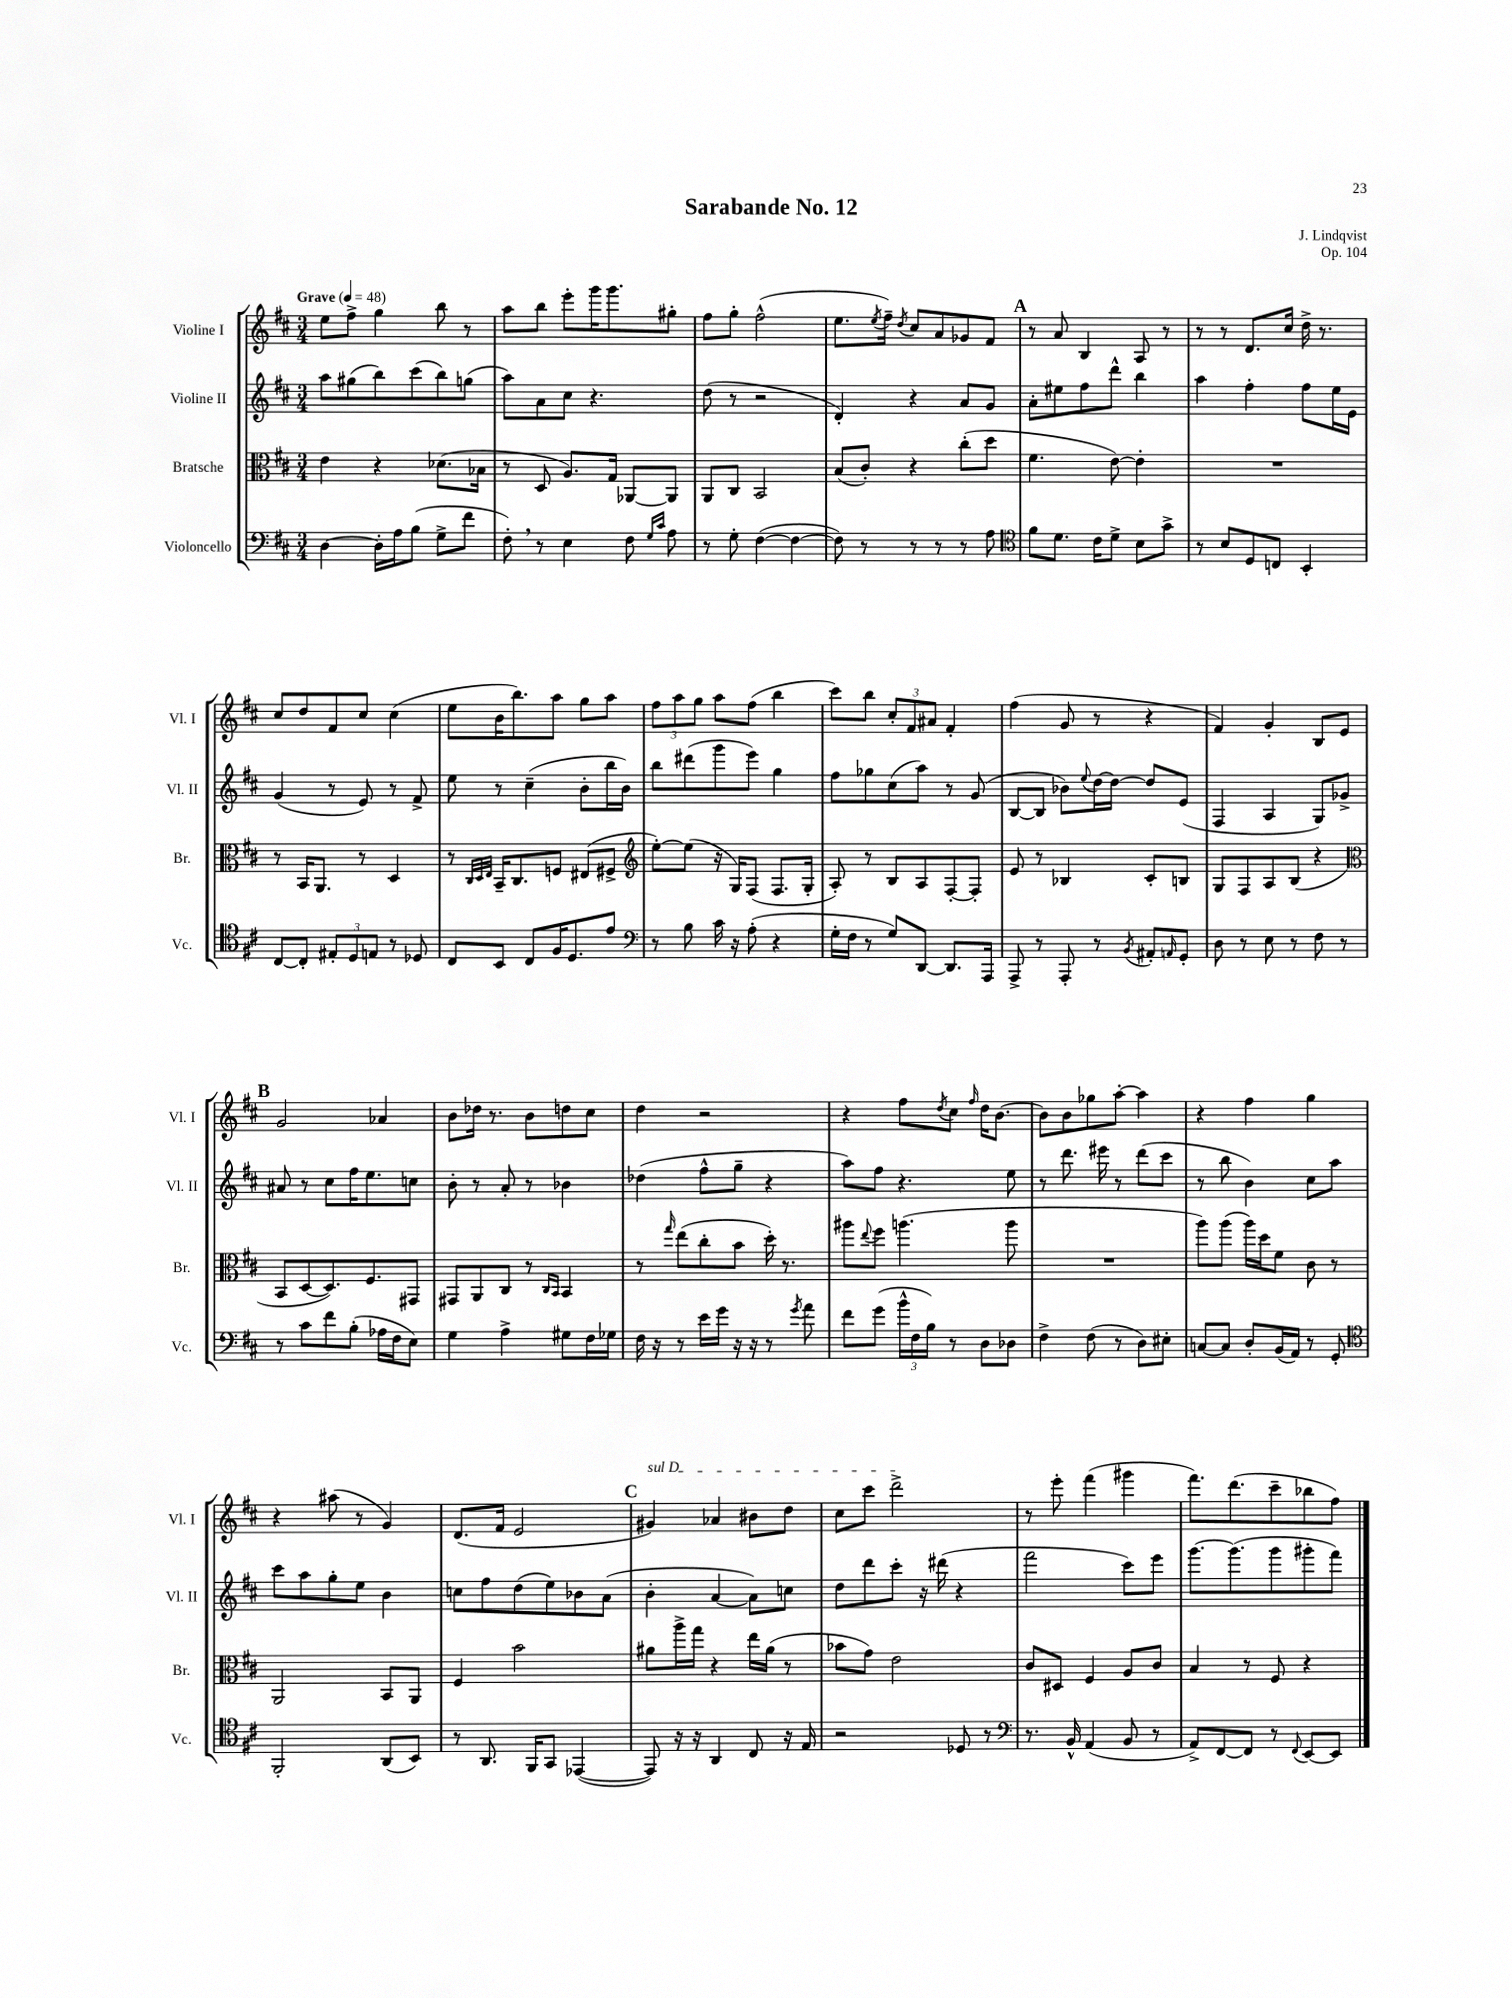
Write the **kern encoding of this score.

**kern	**kern	**kern	**kern
*part4	*part3	*part2	*part1
*staff4	*staff3	*staff2	*staff1
*I"Violoncello	*I"Bratsche	*I"Violine II	*I"Violine I
*I'Vc.	*I'Br.	*I'Vl. II	*I'Vl. I
*clefF4	*clefC3	*clefG2	*clefG2
*k[f#c#]	*k[f#c#]	*k[f#c#]	*k[f#c#]
*M3/4	*M3/4	*M3/4	*M3/4
*MM48	*MM48	*MM48	*MM48
=1	=1	=1	=1
!	!	!	!LO:TX:a:B:t=Grave
[4D\	4e\	8aa\L	8ee\L
.	.	(8gg#X\	8ff#^\J
16D'\LL]	4r	8bb\)	4gg\
16A\J	.	.	.
(8B\J	.	(8ccc#\	.
8G^\L	(8.d-X\L	8bb\)	8bb\
8f#\J	.	(8ggn\J	8r
.	16B-X\Jk	.	.
=2	=2	=2	=2
8F#',\)	8r	8aa\L)	8aa\L
8r	8D/	8a\	8bb\J
4E\	8.A/L)	8cc#\J	8eee'\L
.	.	4.r	16ggg\K
.	16G/Jk	.	8.ggg\
8F#\	[8AA-X/L	.	.
16qqG/LL	.	.	.
16qqc#/JJ	.	.	.
8A\	8AA-/J]	.	8gg#X'\J
=3	=3	=3	=3
8r	8AA/L	(8dd\	8ff#\L
8G'\	8C#/J	8r	8gg'\J
([4F#\	2BB/	2r	(2ff#^^\
4F#\_	.	.	.
=4	=4	=4	=4
8F#\])	(8B/L	4d'/)	8.ee\L
8r	8c#'/J)	.	.
.	.	.	8qee/
.	.	.	16ff#~\Jk)
.	.	.	8qdd/
8r	4r	4r	8cc#/L
8r	.	.	8a/
8r	(8cc#'\L	8a/L	8g-X/
8A\	8dd\J	8g/J	8f#/J
!!LO:REH:place=s1:t=A
=5	=5	=5	=5
*clefC4	*	*	*
8f#\L	4.f#\	8a'\L	8r
8.d\J	.	8ee#X\	8a/
.	.	8ff#\	4B/
16c#\KL	.	.	.
8d^\J	[8e\)	8ddd^^\J	.
8B\L	4e'\]	4bb\	8A/
8g^\J	.	.	8r
=6	=6	=6	=6
8r	2.r	4aa\	8r
8B/L	.	.	8r
8D/	.	4ff#'\	8.d/L
8Cn/J	.	.	.
.	.	.	16cc#/Jk
4BB'/	.	8ff#\L	16dd^\
.	.	.	8.r
.	.	16ee\L	.
.	.	16e\JJ	.
!!LO:LB:g=z
=7	=7	=7	=7
[8C#/L	8r	(4g/	8cc#/L
8C#'/J]	16BB/KL	.	8dd/
.	8.AA/J	.	.
12E#X'/L	.	8r	8f#/
12D/	.	.	.
.	8r	8e/)	8cc#/J
12En/J	.	.	.
8r	4D/	8r	(4cc#\
8D-X/	.	8f#^/	.
=8	=8	=8	=8
8C#/L	8r	8ee\	8ee\L
.	32qqC#/LLL	.	.
.	32qqD/	.	.
.	32qqE/JJJ	.	.
8BB/J	16BB~/KL	8r	16b\K
.	8.C#/	.	8.bb\)
8C#/L	.	(4cc#~\	.
16F#/K	8Fn/J	.	8aa\J
8.D/	.	.	.
.	(8E#X/L	8b'\L	8gg\L
8e/J	8F#X^/J	16bb\L	8aa\J
.	.	16b\JJ)	.
=9	=9	=9	=9
*clefF4	*clefG2	*	*
8r	[8ee'\L)	8bb\L	12ff#\L
.	.	.	12aa\
8B\	(8ee\J]	(8ddd#X\	.
.	.	.	12gg\J
16c#\	16r	8ggg\	8aa\L
16r	16G/KL)	.	.
(8A'\	(8F#/J	8eee\J)	(8ff#\J
4r	8.F#/L	4gg\	4bb\
.	16G'/Jk	.	.
=10	=10	=10	=10
16G'\LL	8A'/)	8ff#\L	8ccc#\L)
16F#\JJ	.	.	.
8r	8r	8gg-X\	8bb\J
8G/L)	8B/L	(8cc#\	12cc#'/L
.	.	.	12f#/
[8DD/J	8A/	8aa\J)	.
.	.	.	12a#X/J
8.DD/L]	[8F#'/	8r	4f#'/
.	8F#'/J]	(8g/	.
16AAA/Jk	.	.	.
=11	=11	=11	=11
8AAA^/	8e/	[8B/L	(4ff#\
8r	8r	8B/J]	.
8AAA'/	4B-X/	8b-X\L)	8g/
.	.	8qqee/	.
8r	.	[16dd\L	8r
.	.	16dd\JJ_	.
8qBB/	.	.	.
8AA#X'/L	8c#'/L	8dd/L]	4r
16qqAAn/	.	.	.
8GG'/J	8Bn/J	(8e/J	.
=12	=12	=12	=12
8D\	8G/L	4F#/	4f#/)
8r	8F#/	.	.
8E\	8A/	4A/	4g'/
8r	(8B/J	.	.
8F#\	4r	8G/L)	8B/L
8r	.	8g-X^/J	8e/J
!!LO:LB:g=z
!!LO:REH:place=s1:t=B
=13	=13	=13	=13
*	*clefC3	*	*
8r	8BB/L	8a#X/	2g/
8c#\L	[8D/	8r	.
8f#\	8.D/])	8cc#\L	.
(8B'\J	.	16ff#\K	.
.	8.F#/	8.ee\	.
16A-X\LL	.	.	4a-X/
16F#\J	.	.	.
8E\J)	8GG#X/J	8ccn\J	.
=14	=14	=14	=14
4G\	8GG#X/L	8b'\	8b\L
.	8AA/	8r	16dd-X\Jk
.	.	.	8.r
4A^\	8C#/J	8a'/	.
.	8r	8r	8b\L
.	16qqC#/LL	.	.
.	16qqBB/JJ	.	.
8G#X\L	4BB/	4b-X\	8ddn\
16F#\L	.	.	8cc#\J
16G-X\JJ	.	.	.
=15	=15	=15	=15
16F#\	8r	(4dd-X\	4dd\
16r	.	.	.
.	16qqgg/	.	.
8r	(8ee\L	.	.
16e\LL	8cc#'\	8ff#^^\L	2r
16g\JJ	.	.	.
16r	8b\J	8gg~\J	.
16r	.	.	.
8r	16dd'\)	4r	.
.	8.r	.	.
8qg/	.	.	.
8a\	.	.	.
=16	=16	=16	=16
8f#\L	8aa#X\L	8aa\L)	4r
.	8qqee/	.	.
(8g\J	8ff#\J	8ff#\J	.
24b^^\LL	(4.aan\	4.r	8ff#\L
24F#\	.	.	.
24B\JJ)	.	.	.
.	.	.	8qdd/
8r	.	.	8cc#\J
.	.	.	16qqff#/
8D\L	.	.	16dd\KL
.	.	.	[8.b\J
8D-X\J	8aa\	8ee\	.
=17	=17	=17	=17
4F#^\	2.r	8r	8b\L]
.	.	8.ddd\	8b\
(8F#\	.	.	8gg-X\
.	.	16eee#X\	.
8r	.	8r	[8aa'\J
8D\L)	.	(8ddd\L	4aa\]
8E#X'\J	.	8ccc#\J	.
=18	=18	=18	=18
[8Cn/L	8aa\L)	8r	4r
8C/J]	(8aa\J	8bb\	.
8D'/L	16aa\LL)	4b\)	4ff#\
.	16dd\J	.	.
(16BB/L	8f#\J	.	.
16AA/JJ)	.	.	.
8r	8c#\	8cc#\L	4gg\
8GG'/	8r	8aa\J	.
!!LO:LB:g=z
=19	=19	=19	=19
*clefC4	*	*	*
2FF#'/	2AA/	8ccc#\L	4r
.	.	8aa\	.
.	.	8gg'\	(8aa#X\
.	.	8ee\J	8r
(8AA/L	8BB/L	4b\	4g/)
8BB/J)	8AA/J	.	.
=20	=20	=20	=20
8r	4F#/	8ccn\L	(8.d/L
8.AA/	.	8ff#\	.
.	.	.	16f#/Jk
.	2b\	(8dd\	2e/
16FF#/KL	.	.	.
8GG/J	.	8ee\)	.
([4EE-X/	.	8b-X\	.
.	.	(8a\J	.
!!LO:REH:place=s1:t=C
=21	=21	=21	=21
!	!	!	!LO:TX:a:i:t=sul D
8EE-/])	8a#X\L	4b'\	4g#X/)
16r	16aa^\L	.	.
16r	16gg\JJ	.	.
4AA/	4r	[4a/	4a-X/
8C#/	16ee\LL	8a\L])	8b#X\L
.	(16a#\JJ	.	.
16r	8r	8ccn\J	8dd\J
16E/	.	.	.
=22	=22	=22	=22
2r	8b-X\L	8dd\L	8cc#\L
.	8g\J)	8ddd\	8ccc#\J
.	2e\	8ccc#'\J	2ddd^\
.	.	16r	.
.	.	(16ddd#X\	.
8D-X/	.	4r	.
8r	.	.	.
=23	=23	=23	=23
*clefF4	*	*	*
8.r	8c#/L	2fff#\	8r
.	8D#X/J	.	8eee'\
16BB^^/	.	.	.
(4AA/	4F#/	.	(4fff#\
8BB/	8A/L	8ccc#\L)	4ggg#X\
8r	8c#/J	8eee\J	.
=24	=24	=24	=24
8AA^/L)	4B/	[8.ggg\L	8.fff#\L)
[8FF#/	.	.	.
.	.	(8.ggg\]	(8.ddd\
8FF#/J]	8r	.	.
8r	8F#/	8ggg\	8ccc#~\
8qqFF#/	.	.	.
[8EE/L	4r	8ggg#X'\	8bb-X\
8EE/J]	.	8fff#\J)	8ff#\J)
==	==	==	==
*-	*-	*-	*-
